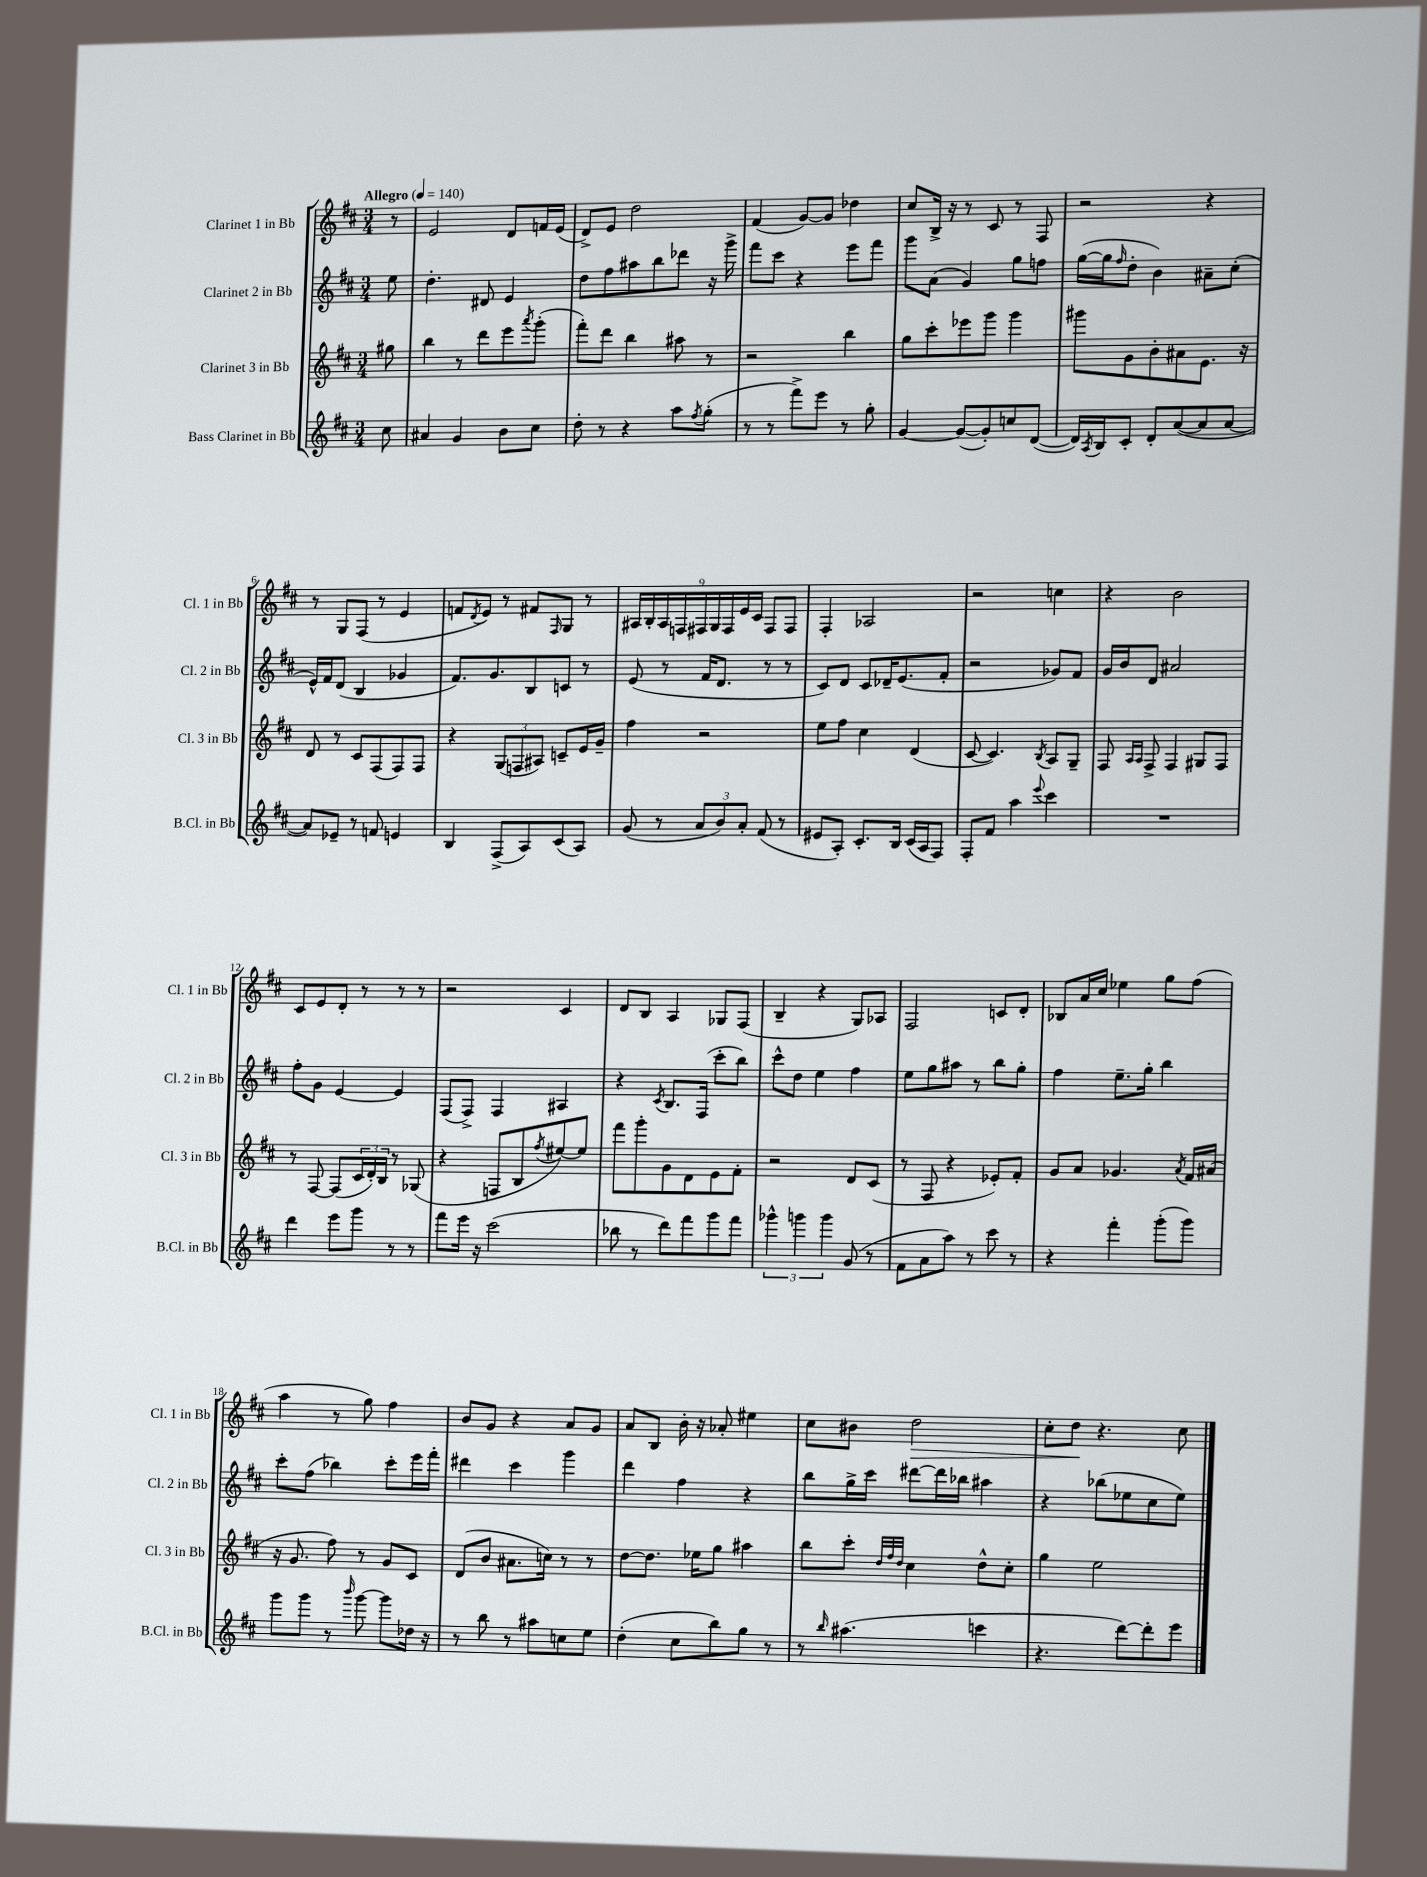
<<
\new StaffGroup <<
\new Staff = "s0" \with { instrumentName = "Clarinet 1 in Bb" shortInstrumentName = "Cl. 1 in Bb" } {
    \clef treble \key d \major \numericTimeSignature \time 3/4 \partial 8 \tempo "Allegro" 4 = 140
    r8 |
    e'2 d'8 f'16 e'16( |
    d'8->) e'8 d''2 |
    fis'4( g'8~) g'8 des''4 |
    cis''8 b16-> r16 r8 cis'8 r8 fis8 |
    r2 r4 |
    r8 g8 fis8( r8 e'4 |
    f'8 \acciaccatura { d'8 } e'8) r8 fis'8 \grace { fis16 } g8 r8 |
    \tuplet 9/8 { ais16 b16-. ais16 f16 fis16 g16 fis16 e'16 cis'16 } fis8 fis8 |
    fis4-. aes2 |
    r2 c''4 |
    r4 b'2 |
    cis'8 e'8 d'8-. r8 r8 r8 |
    r2 cis'4 |
    d'8 b8 a4 ges8 fis8( |
    b4-- r4 g8) aes8 |
    fis2 c'8 d'8-. |
    bes8 a'16 cis''16 ees''4 g''8 fis''8( |
    a''4 r8 g''8) fis''4 |
    b'8 g'8 r4 a'8 g'8 |
    a'8 b8 b'16-. r16 aes'8-. eis''4 |
    cis''8 bis'8 d''2\> |
    cis''8-. d''8\! r4. cis''8 \bar "|." |
}
\new Staff = "s1" \with { instrumentName = "Clarinet 2 in Bb" shortInstrumentName = "Cl. 2 in Bb" } {
    \clef treble \key d \major \numericTimeSignature \time 3/4 \partial 8
    e''8 |
    d''4.-. dis'8 e'4 |
    d''8 fis''8 ais''8 b''8 des'''8 r16 g'''16-> |
    fis'''8 cis'''8 r4 e'''8 fis'''8 |
    g'''8 a'8( g'4) g''8 f''8 |
    g''16~( g''16 \grace { fis''16 } d''8-. b'4) ais'8-- cis''8-.( |
    e'16-^) fis'16 d'8( b4 ges'4 |
    fis'8.) g'8. b8 c'8 r8 |
    e'8( r8 fis'16 d'8. r8 r8 |
    cis'8) d'8 cis'8 des'16-- e'8.( fis'8-. |
    r2 ges'8) fis'8 |
    g'16 b'16 d'8 ais'2 |
    fis''8-. g'8 e'4~ e'4 |
    fis8( fis8->) fis4 ais4 |
    r4 \acciaccatura { cis'8 } b8. fis16( cis'''8-. b''8) |
    cis'''8-^ d''8 e''4 fis''4 |
    e''8 g''8 ais''8 r8 b''8 g''8-. |
    fis''4 e''8.-- g''16-. b''4 |
    cis'''8-. fis''8( bes''4) cis'''8-. e'''16 fis'''16-. |
    dis'''4 cis'''4 g'''4 |
    d'''4 fis''4 r4 |
    b''8 g''16-> cis'''16 dis'''8~ dis'''16 bes''16 ais''4 |
    r4 bes''8( ees''8 cis''8 ees''8) \bar "|." |
}
\new Staff = "s2" \with { instrumentName = "Clarinet 3 in Bb" shortInstrumentName = "Cl. 3 in Bb" } {
    \clef treble \key d \major \numericTimeSignature \time 3/4 \partial 8
    gis''8 |
    b''4 r8 d'''8 e'''8 \acciaccatura { a'''8 } g'''8-.( |
    fis'''8-.) d'''8 b''4 ais''8 r8 |
    r2 b''4 |
    g''8 cis'''8-. ees'''8 g'''8 g'''4 |
    gis'''8 g'8 b'8-. ais'8 e'8. r16 |
    d'8 r8 cis'8 fis8( fis8) fis8 |
    r4 \tuplet 3/2 { g8( f8 ais8) } c'8-- e'16 g'16-- |
    fis''4 r2 |
    e''8 fis''8 cis''4 d'4( |
    cis'8~ cis'4.) \acciaccatura { b8 } a8 g8-- |
    fis8 \grace { a16 a16 } fis8-> fis4 gis8 fis8 |
    r8 fis8~ fis8( \tuplet 3/2 { cis'16 d'16-.) b16 } r8 ges8( |
    r4 f8 b8 \acciaccatura { fis''8 } eis''8~) eis''8 |
    fis'''8 g'''8-. g'8 d'8 e'8 fis'8-. |
    r2 d'8 cis'8( |
    r8 fis8 r4 ees'8-.) fis'8-. |
    g'8 a'8 ges'4. \acciaccatura { a'8 } fis'16 ais'16( |
    r16 g'8. fis''8) r8 g'8 cis'8 |
    d'8( b'8 ais'8. c''16) r8 r8 |
    d''8~ d''8. ees''16 g''8 ais''4 |
    b''8 cis'''8-. \grace { d''32 fis''32 d''32 } cis''4 d''8-^ cis''8-. |
    g''4 e''2 \bar "|." |
}
\new Staff = "s3" \with { instrumentName = "Bass Clarinet in Bb" shortInstrumentName = "B.Cl. in Bb" } {
    \clef treble \key d \major \numericTimeSignature \time 3/4 \partial 8
    cis''8 |
    ais'4 g'4 b'8 cis''8 |
    d''8-. r8 r4 a''8 \acciaccatura { fis''8 } g''8-.( |
    r8 r8 fis'''8->) e'''8 r8 g''8-. |
    g'4~ g'8~( g'8-.) c''8 d'8~( |
    d'16) \acciaccatura { a8 } b16 cis'8-. d'8-. a'8~( a'8 a'8~ |
    a'8) ees'8-- r8 f'8 e'4 |
    b4 fis8->( a8) cis'8( a8) |
    g'8( r8 \tuplet 3/2 { a'8 b'8) a'8-. } fis'8( r8 |
    eis'8 a8-.) cis'8.-. b16 cis'16( a16 fis8) |
    fis8-. fis'8 a''4 \appoggiatura { e'''8 } cis'''4 |
    R2. |
    d'''4 e'''8 g'''8 r8 r8 |
    fis'''8 e'''16 r16 cis'''2( |
    bes''8 r8 d'''8) fis'''8 g'''8 fis'''8 |
    \tuplet 3/2 { ges'''4-^ g'''4 g'''4 } g'8( r8 |
    fis'8 a'8 a''8) r8 cis'''8 r8 |
    r4 fis'''4-. g'''8-.( g'''8) |
    g'''8 g'''8 r8 \grace { b'''16 } g'''8~ g'''8 des''16 r16 |
    r8 b''8 r8 ais''8 c''8 e''8 |
    d''4-.( cis''8 b''8) g''8 r8 |
    r8 \grace { b''16 } ais''4.( c'''4 |
    r4. d'''8~) d'''8-. e'''8 \bar "|." |
}
>>
>>
